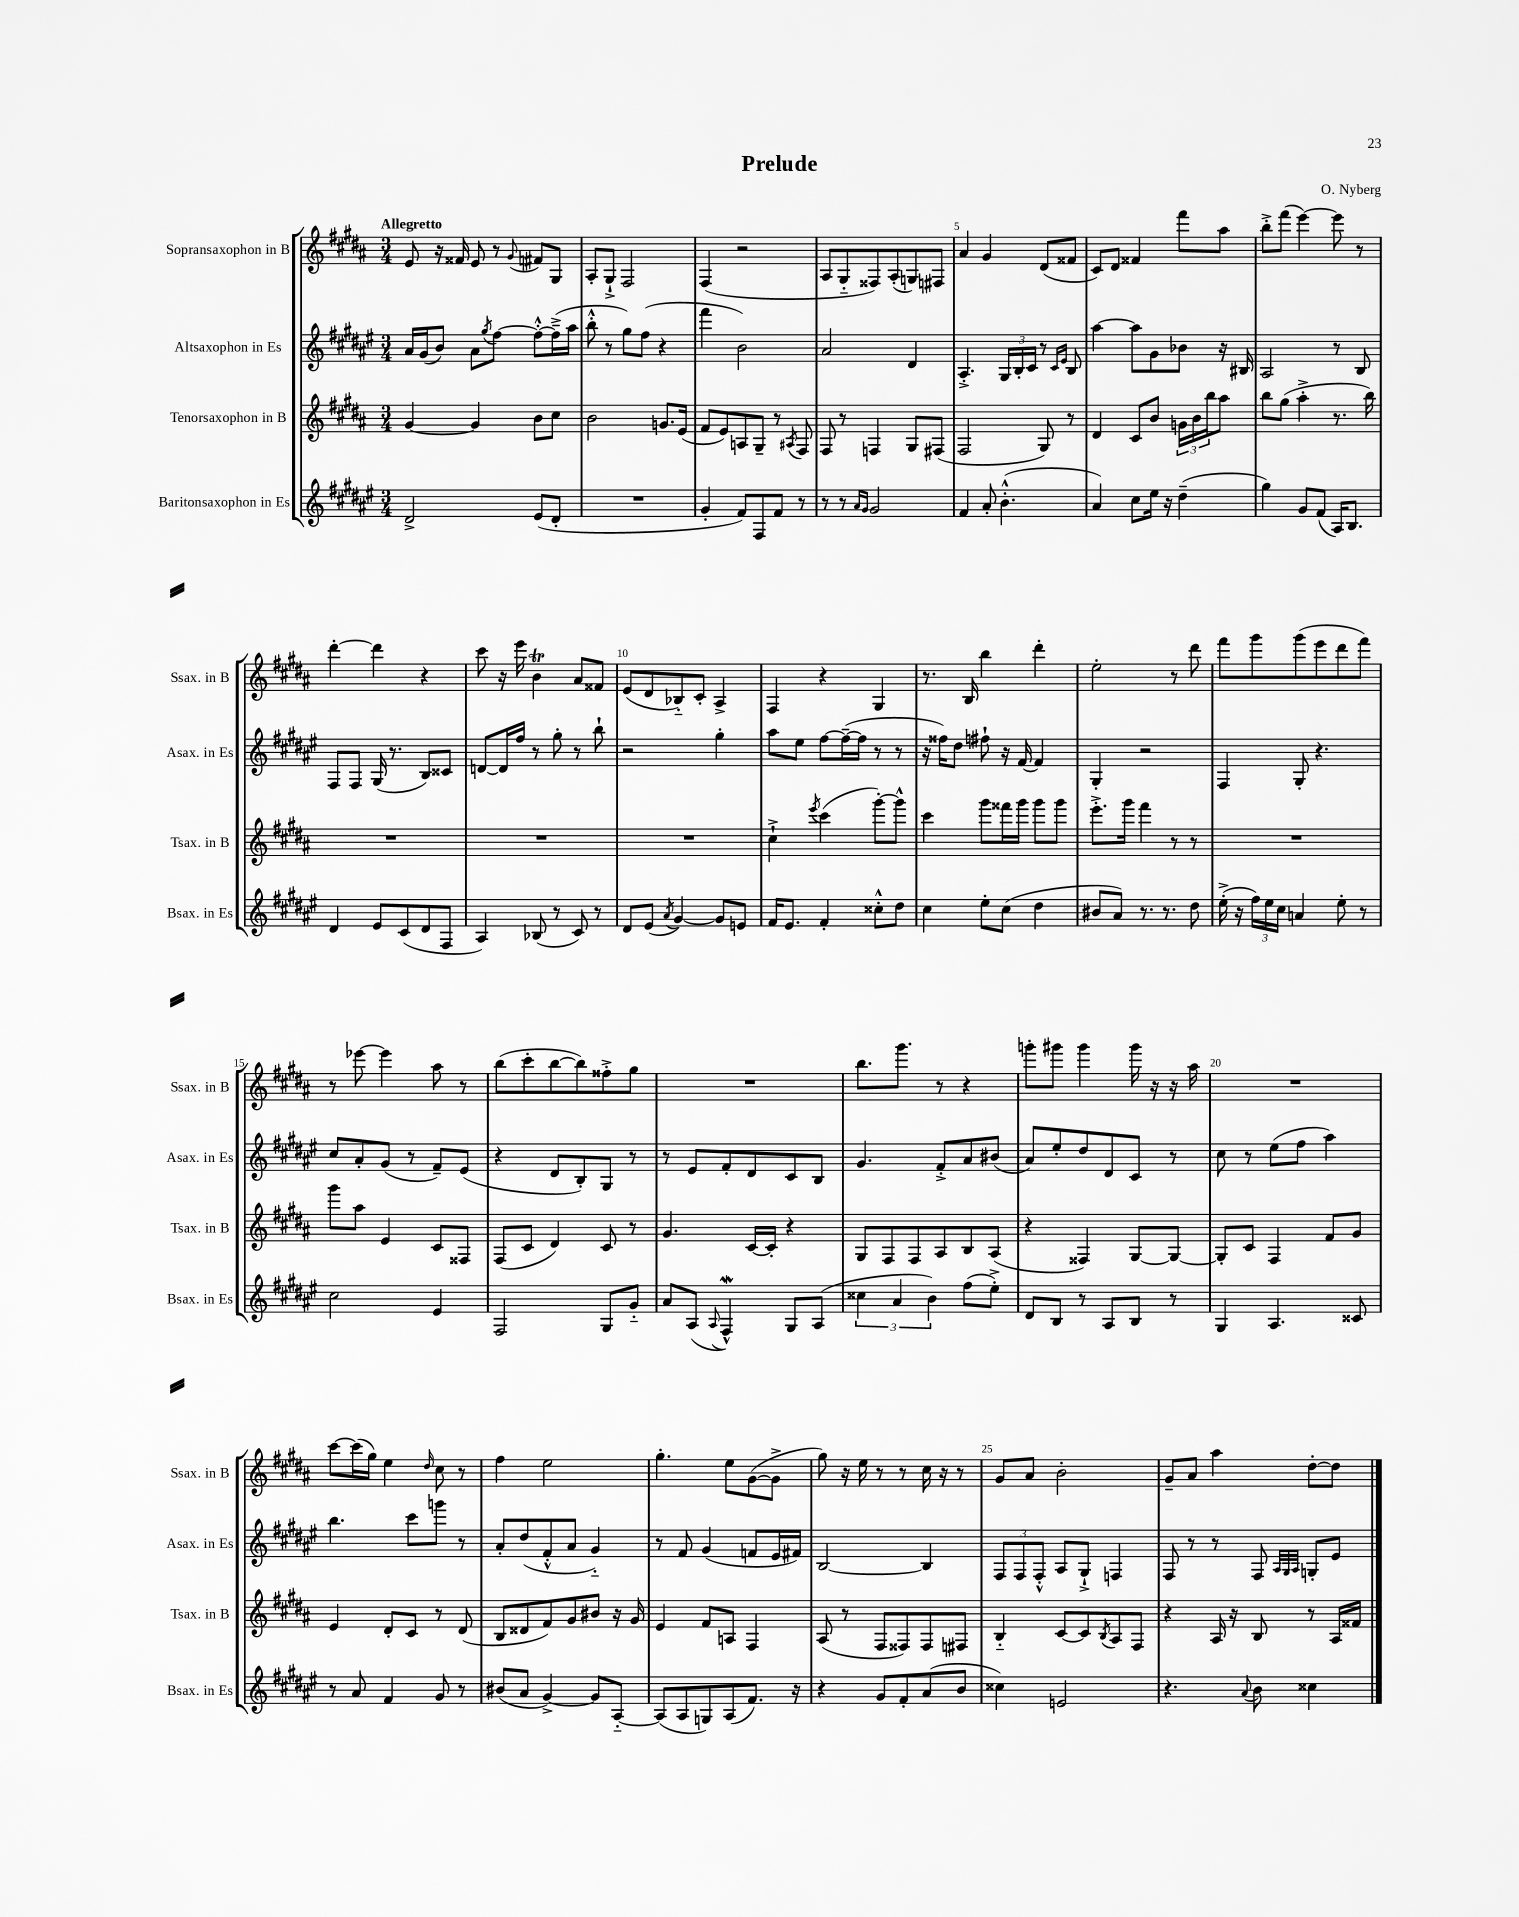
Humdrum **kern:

**kern	**kern	**kern	**kern
*staff4	*staff3	*staff2	*staff1
*clefG2	*clefG2	*clefG2	*clefG2
*k[f#c#g#d#a#e#]	*k[f#c#g#d#a#]	*k[f#c#g#d#a#e#]	*k[f#c#g#d#a#]
*M3/4	*M3/4	*M3/4	*M3/4
2d#^	[4g#	16a#	8e
.	.	(16g#	.
.	.	8b)	16r
.	.	.	16f##
.	4g#]	8a#	8e
.	.	8qgg#	.
.	.	[8ff#	8r
.	.	.	8qqg#
(8e#	8b	8ff#'^^_	8f#
8d#'	8cc#	(16ff#~^]	8G#
.	.	16aa#	.
=	=	=	=
2.r	2b	8bb'^^	8A#'
.	.	8r	8G#`^
.	.	8gg#)	2F#
.	.	(8ff#	.
.	8.g	4r	.
.	(16e	.	.
=	=	=	=
4g#'	8f#	4fff#	(4F#
.	8e)	.	.
8f#)	8A	2b)	2r
8F#	8G#~	.	.
8f#	8r	.	.
.	8qA#	.	.
8r	8F#	.	.
=	=	=	=
8r	8F#	2a#	8A#
8r	8r	.	8G#'~
16qqa#	.	.	.
16qqg#	.	.	.
2g#	4F	.	8F##)
.	.	.	(8A#'
.	8G#	4d#	8G)
.	(8F#	.	8F#
=	=	=	=
4f#	2F#	4.A#'^	4a#
8a#'	.	.	4g#
(4.b'^^	.	24G#	.
.	.	24B'	.
.	.	24c#	.
.	8G#)	8r	(8d#
.	.	16qqc#	.
.	.	16qqe#	.
.	8r	8B	8f##
=	=	=	=
4a#)	4d#	[4aa#	8c#)
.	.	.	8d#
8cc#	8c#	8aa#]	4f##
16ee#	8b	8g#	.
16r	.	.	.
(4dd#~	24g	8b-	8fff#
.	24b	.	.
.	24bb	.	.
.	8aa#	16r	8aa#
.	.	16B#	.
=	=	=	=
4gg#)	8bb	2A#	8bb'^
.	(8gg#	.	(8fff#
8g#	4aa#'^	.	[4eee)
(8f#	.	.	.
16A#)	8.r	8r	8eee]
8.B	.	.	.
.	.	8B	8r
.	16bb)	.	.
=	=	=	=
4d#	2.r	8F#	[4ddd#'
.	.	8F#	.
8e#	.	(16G#	4ddd#]
.	.	8.r	.
(8c#	.	.	.
8d#	.	8B)	4r
8F#	.	8c##	.
=	=	=	=
4A#)	2.r	[8d	8ccc#
.	.	16d]	16r
.	.	16ff#	16eee
(8B-	.	8r	4b
8r	.	8gg#'	.
8c#)	.	8r	8a#
8r	.	8bb`	8f##
=	=	=	=
8d#	2.r	2r	(8e
(8e#	.	.	8d#
8qa#	.	.	.
[4g#)	.	.	8B-'~)
.	.	.	8c#'
8g#]	.	4gg#'	4A#^
8e	.	.	.
=	=	=	=
16f#	4cc#`^	8aa#	4F#
8.e#	.	.	.
.	.	8ee#	.
.	8qeee	.	.
4f#'	(4ccc#	[8ff#	4r
.	.	(16ff#~_	.
.	.	16ff#]	.
8cc##'^^	[8ggg#')	8r	4G#
8dd#	8ggg#^^]	8r	.
=	=	=	=
4cc#	4ccc#	16r	8.r
.	.	16ff##)	.
.	.	8dd#	.
.	.	.	16B
8ee#'	8ggg#	8ff#`	4bb
(8cc#	16fff##	16r	.
.	16ggg#	[16f#	.
4dd#	8ggg#	4f#]	4ddd#'
.	8ggg#	.	.
=	=	=	=
8b#	8.eee'^	4G#'	2ee'
8a#)	.	.	.
.	16ggg#	.	.
8.r	4fff#	2r	.
8.r	.	.	.
.	8r	.	8r
8dd#	8r	.	8ddd#
=	=	=	=
(16ee#'^	2.r	4F#	8fff#
16r	.	.	.
24ff#)	.	.	8ggg#
24ee#	.	.	.
24cc#	.	.	.
4a	.	8G#'	(8ggg#
.	.	4.r	8eee
8ee#'	.	.	8ddd#
8r	.	.	8fff#)
=	=	=	=
2cc#	8ggg#	8cc#	8r
.	8aa#	8a#'	[8eee-
.	4e	(8g#	4eee-]
.	.	8r	.
4e#	8c#	8f#~)	8aa#
.	8F##	(8e#	8r
=	=	=	=
2F#	(8F#	4r	(8bb
.	8c#	.	8ccc#'
.	4d#)	8d#	[8bb
.	.	8B')	8bb])
8G#	8c#	8G#	8ff##'^
8g#'~	8r	8r	8gg#
=	=	=	=
8a#	4.g#	8r	2.r
(8A#	.	8e#	.
8qqA#	.	.	.
4F#^^)	.	8f#'	.
.	[16c#	8d#	.
.	16c#']	.	.
8G#	4r	8c#	.
(8A#	.	8B	.
=	=	=	=
6cc##	8G#	4.g#	8.bb
.	8F#	.	.
6a#	.	.	.
.	.	.	8.ggg#
.	8F#	.	.
6b)	.	.	.
.	8A#	8f#'^	8r
(8ff#	8B	8a#	4r
8ee#'^)	(8A#	(8b#	.
=	=	=	=
8d#	4r	8a#)	8ggg'
8B	.	8ee#'	8ggg#
8r	4F##)	8dd#	4ggg#
8A#	.	8d#	.
8B	[8G#	8c#	16ggg#
.	.	.	16r
8r	8G#_	8r	16r
.	.	.	16aa#
=	=	=	=
4G#	8G#']	8cc#	2.r
.	8c#	8r	.
4.A#	4F#	(8ee#	.
.	.	8ff#	.
.	8f#	4aa#)	.
8c##	8g#	.	.
=	=	=	=
8r	4e	4.bb	[8ccc#
8a#	.	.	(16ccc#]
.	.	.	16gg#)
4f#	8d#'	.	4ee
.	8c#	8ccc#	.
.	.	.	16qqdd#
8g#	8r	8ggg	8cc#
8r	(8d#	8r	8r
=	=	=	=
(8b#	8B	8a#'	4ff#
8a#	8d##	(8dd#	.
[4g#^)	8f#)	8f#'^^	2ee
.	8g#	8a#	.
8g#]	8b#	4g#'~)	.
[8A#'~	16r	.	.
.	16g#	.	.
=	=	=	=
(8A#]	4e	8r	4.gg#'
8A#	.	8f#	.
8G)	8f#	(4g#	.
(8A#	8A	.	8ee
8.f#)	4F#	8f	([8g#
.	.	16e#	8g#^]
16r	.	16f#)	.
=	=	=	=
4r	(8A#	[2B	8gg#)
.	8r	.	16r
.	.	.	16ee
8g#	8F#	.	8r
8f#'	8F##)	.	8r
(8a#	8F##	4B]	16cc#
.	.	.	16r
8b	8F#	.	8r
=	=	=	=
4cc##)	4B'~	12F#	8g#
.	.	12F#	.
.	.	.	8a#
.	.	12F#'^^	.
2e	[8c#	8A#	2b'
.	8c#]	8G#`^	.
.	8qB	.	.
.	8A#	4F	.
.	8F#	.	.
=	=	=	=
4.r	4r	8F#	8g#~
.	.	8r	8a#
.	16A#	8r	4aa#
.	16r	.	.
8qqa#	.	.	.
8b	8B	8F#	.
.	.	32qqA#	.
.	.	32qqG#	.
.	.	32qqA#	.
4cc##	8r	8G'	[8dd#'
.	16A#	8e#	8dd#]
.	16f##	.	.
==	==	==	==
*-	*-	*-	*-
